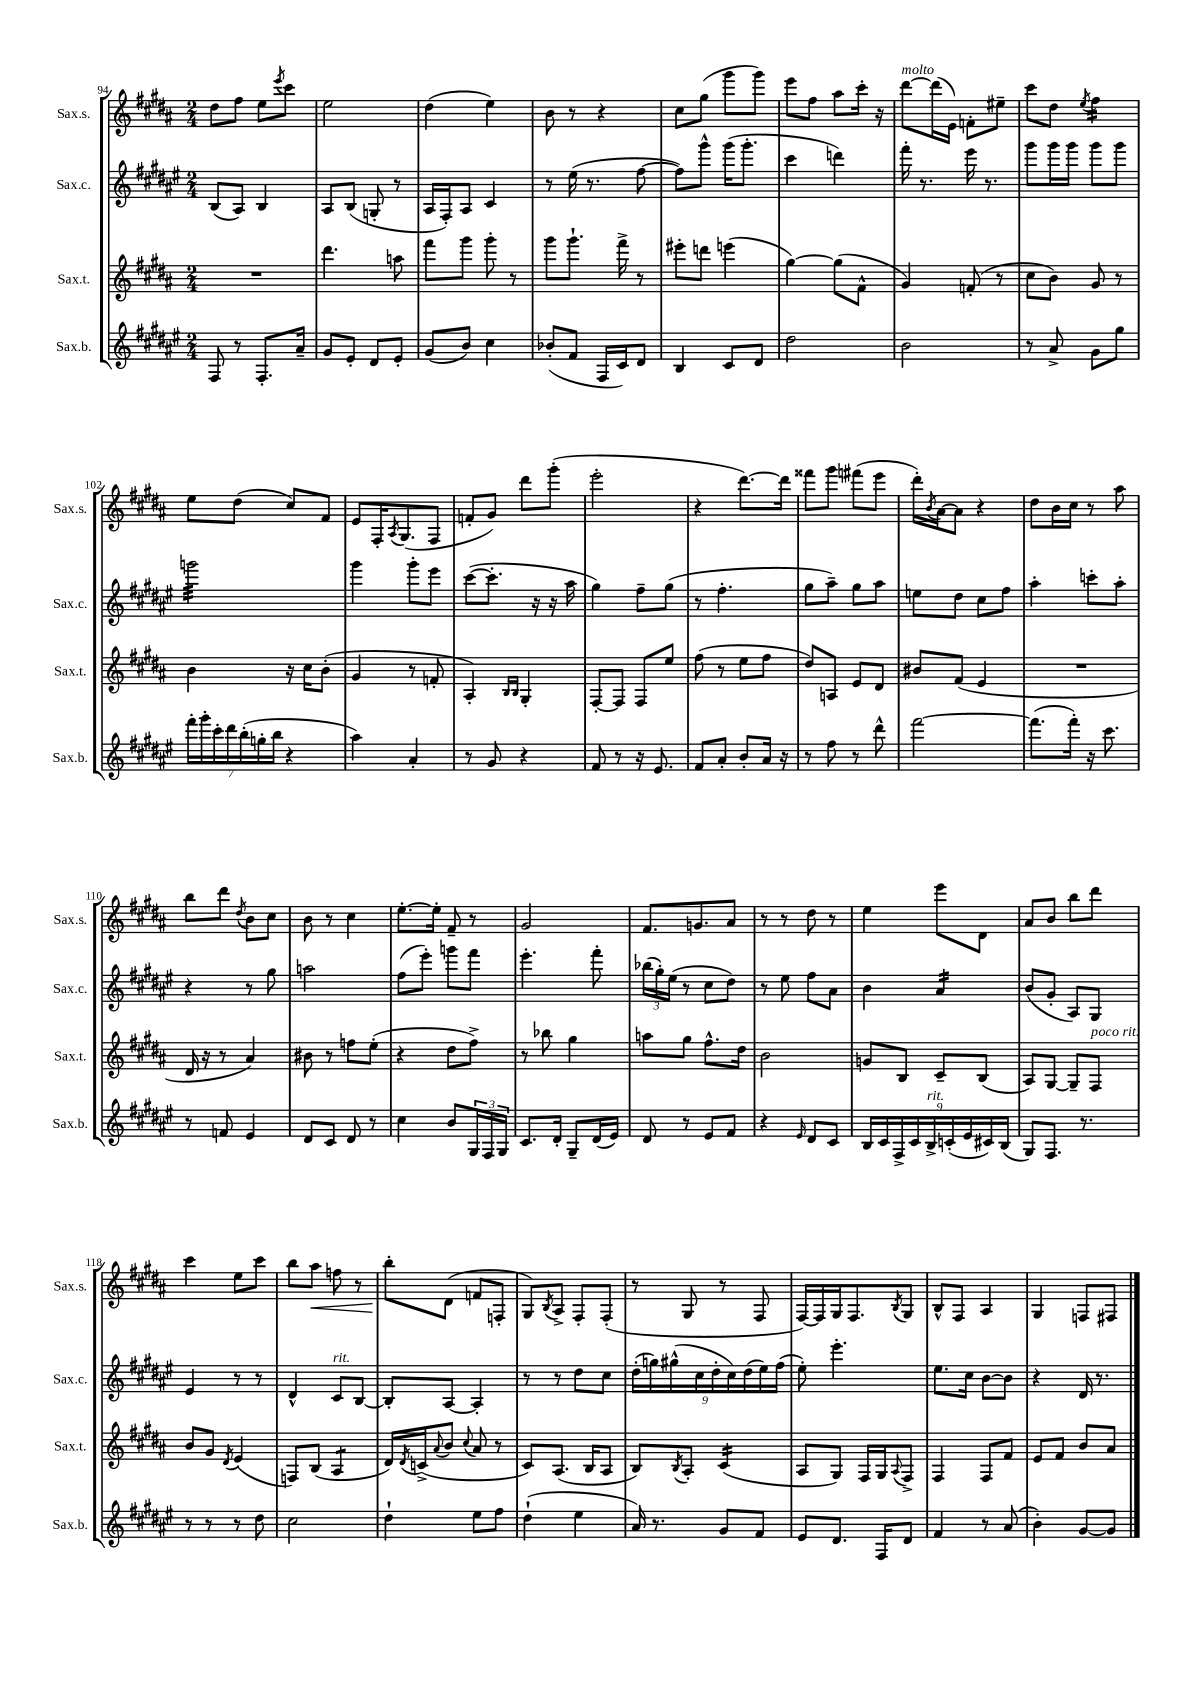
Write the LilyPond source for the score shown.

<<
\new StaffGroup <<
\new Staff = "s0" \with { instrumentName = "Sax.s." shortInstrumentName = "Sax.s." } {
    \clef treble \key b \major \numericTimeSignature \time 2/4
    dis''8 fis''8 e''8 \acciaccatura { e'''8 } cis'''8 |
    e''2 |
    dis''4( e''4) |
    b'8 r8 r4 |
    cis''8 gis''8( gis'''8 gis'''8) |
    e'''8 fis''8 ais''8 cis'''16-. r16 |
    dis'''8~^\markup { \italic "molto" } dis'''16( e'16) f'8-. eis''8-- |
    cis'''8 dis''8 \acciaccatura { e''8 } fis''4:16 |
    e''8 dis''8( cis''8) fis'8 |
    e'8 fis16-. \acciaccatura { ais8 } gis8.( fis8 |
    f'8-. gis'8) dis'''8 gis'''8-.( |
    e'''2-. |
    r4 dis'''8.~) dis'''16 |
    fisis'''8 gis'''8 fis'''8( e'''8 |
    dis'''16-.) \acciaccatura { b'8 } ais'16~ ais'8 r4 |
    dis''8 b'16 cis''16 r8 ais''8 |
    b''8 dis'''8 \acciaccatura { dis''8 } b'8 cis''8 |
    b'8 r8 cis''4 |
    e''8.~-. e''16-. fis'8-- r8 |
    gis'2 |
    fis'8. g'8. ais'8 |
    r8 r8 dis''8 r8 |
    e''4 e'''8 dis'8 |
    ais'8 b'8 b''8 dis'''8 |
    cis'''4 e''8 cis'''8 |
    b''8 ais''8\< f''8 r8 |
    b''8-.\! dis'8( f'8 f8-. |
    gis8) \acciaccatura { b8 } ais8-> fis8-. fis8-.( |
    r8 gis8 r8 fis8 |
    fis16~) fis16 gis16 fis8. \acciaccatura { b8 } gis8 |
    b8-^ fis8 ais4 |
    gis4 f8 fis8 \bar "|." |
}
\new Staff = "s1" \with { instrumentName = "Sax.c." shortInstrumentName = "Sax.c." } {
    \clef treble \key fis \major \numericTimeSignature \time 2/4
    b8( ais8) b4 |
    ais8 b8( g8-. r8 |
    ais16 fis16-.) ais8 cis'4 |
    r8 eis''16( r8. fis''8~ |
    fis''8) gis'''8-^ gis'''16( gis'''8.-. |
    cis'''4 d'''4) |
    fis'''16-. r8. eis'''16 r8. |
    gis'''8 gis'''16 gis'''16 gis'''8 gis'''8 |
    g'''2:32 |
    gis'''4 gis'''8-. eis'''8 |
    cis'''8~( cis'''8.-. r16 r16 ais''16 |
    gis''4) fis''8-- gis''8( |
    r8 fis''4.-. |
    gis''8 ais''8--) gis''8 ais''8 |
    e''8 dis''8 cis''8 fis''8 |
    ais''4-. c'''8-. ais''8-. |
    r4 r8 gis''8 |
    a''2 |
    fis''8( eis'''8-.) g'''8 fis'''8 |
    eis'''4.-. fis'''8-. |
    \tuplet 3/2 { bes''16( gis''16-.) eis''16( } r8 cis''8 dis''8) |
    r8 eis''8 fis''8 ais'8 |
    b'4 ais'4:16 |
    b'8( gis'8-. ais8) gis8 |
    eis'4 r8 r8 |
    dis'4-^ cis'8^\markup { \italic "rit." } b8~ |
    b8-. ais8~ ais4-. |
    r8 r8 dis''8 cis''8 |
    \tuplet 9/8 { dis''16-.( g''16) gis''16-^( cis''16 dis''16-. cis''16) dis''16( eis''16) fis''16( } |
    eis''8-.) eis'''4.-. |
    eis''8. cis''16 b'8~ b'8 |
    r4 dis'16 r8. \bar "|." |
}
\new Staff = "s2" \with { instrumentName = "Sax.t." shortInstrumentName = "Sax.t." } {
    \clef treble \key b \major \numericTimeSignature \time 2/4
    R2 |
    dis'''4. a''8 |
    fis'''8 gis'''8 gis'''8-. r8 |
    gis'''8 gis'''8.-! fis'''16-> r8 |
    eis'''8-. d'''8 e'''4( |
    gis''4~) gis''8( fis'8-^ |
    gis'4) f'8-.( r8 |
    cis''8 b'8) gis'8 r8 |
    b'4 r16 cis''16 b'8-.( |
    gis'4 r8 f'8-. |
    ais4-.) \grace { b16 b16 } gis4-. |
    fis8~-. fis8 fis8 e''8 |
    fis''8( r8 e''8 fis''8 |
    dis''8) a8 e'8 dis'8 |
    bis'8 fis'8( e'4 |
    R2 |
    dis'16 r16 r8 ais'4) |
    bis'8 r8 f''8 e''8-.( |
    r4 dis''8 fis''8->) |
    r8 bes''8 gis''4 |
    a''8 gis''8 fis''8.-^ dis''16 |
    b'2 |
    g'8 b8 cis'8-- b8( |
    ais8) gis8~ gis8-- fis8^\markup { \italic "poco rit." } |
    b'8 gis'8 \acciaccatura { dis'8 } e'4( |
    f8) b8( ais4:8 |
    dis'16) \acciaccatura { dis'8 } c'16->( \appoggiatura { ais'8 } b'8 \appoggiatura { cis''8 } ais'8 r8 |
    cis'8) ais8.( b16 ais8 |
    b8) \acciaccatura { b8 } ais8-. cis'4:16( |
    ais8 gis8) fis16 gis16 \appoggiatura { ais8 } fis8-> |
    fis4 fis8 fis'8 |
    e'8 fis'8 b'8 ais'8 \bar "|." |
}
\new Staff = "s3" \with { instrumentName = "Sax.b." shortInstrumentName = "Sax.b." } {
    \clef treble \key fis \major \numericTimeSignature \time 2/4
    fis8 r8 fis8.-. ais'16-- |
    gis'8 eis'8-. dis'8 eis'8-. |
    gis'8( b'8) cis''4 |
    bes'8-.( fis'8 fis16 cis'16) dis'8 |
    b4 cis'8 dis'8 |
    dis''2 |
    b'2 |
    r8 ais'8-> gis'8 gis''8 |
    \tuplet 7/4 { fis'''16-. gis'''16-. cis'''16-. dis'''16 b''16-.( g''16-. b''16 } r4 |
    ais''4) ais'4-. |
    r8 gis'8 r4 |
    fis'8 r8 r16 eis'8. |
    fis'8 ais'8-. b'8-. ais'16 r16 |
    r8 fis''8 r8 dis'''8-^ |
    fis'''2~ |
    fis'''8.( fis'''16-.) r16 cis'''8. |
    r8 f'8 eis'4 |
    dis'8 cis'8 dis'8 r8 |
    cis''4 b'8 \tuplet 3/2 { gis16 fis16 gis16 } |
    cis'8. dis'16-. gis8-- dis'16( eis'16) |
    dis'8 r8 eis'8 fis'8 |
    r4 \grace { eis'16 } dis'8 cis'8 |
    \tuplet 9/8 { b16 cis'16 fis16-> cis'16 b16->^\markup { \italic "rit." } c'16-.( eis'16 cis'16) b16( } |
    gis8) fis8. r8. |
    r8 r8 r8 dis''8 |
    cis''2 |
    dis''4-! eis''8 fis''8 |
    dis''4-!( eis''4 |
    ais'16) r8. gis'8 fis'8 |
    eis'8 dis'8. fis16 dis'8 |
    fis'4 r8 ais'8( |
    b'4-.) gis'8~ gis'8 \bar "|." |
}
>>
>>
\layout { \context { \Score currentBarNumber = #94 } }
